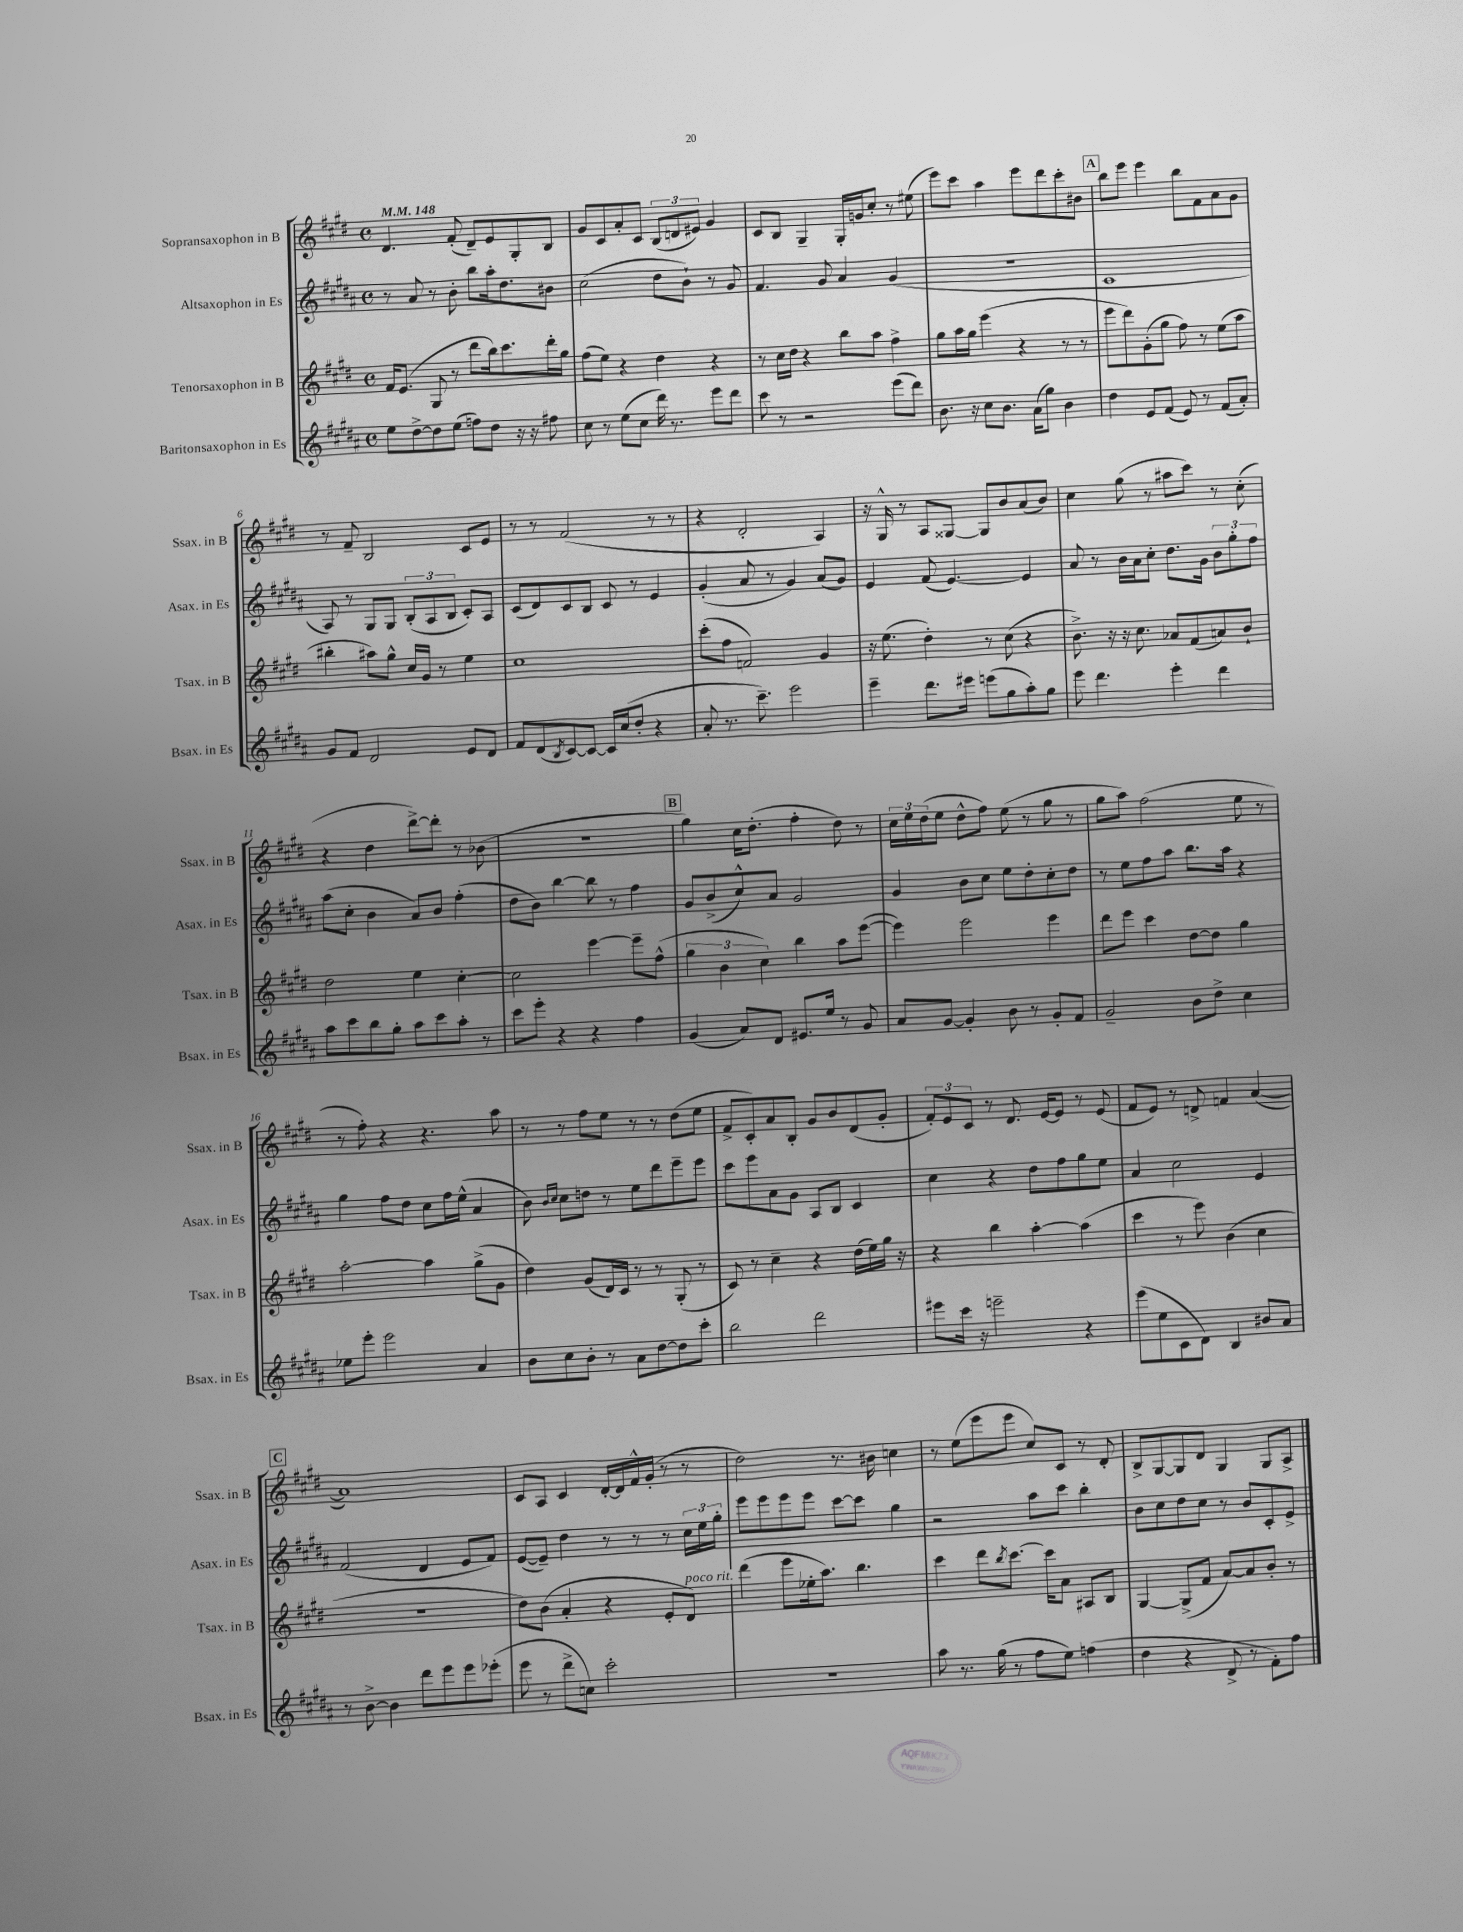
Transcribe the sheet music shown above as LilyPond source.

<<
\new StaffGroup <<
\new Staff = "s0" \with { instrumentName = "Sopransaxophon in B" shortInstrumentName = "Ssax. in B" } {
    \clef treble \key e \major \defaultTimeSignature \time 4/4 \tempo 4 = 148
    dis'4. fis'8-.( dis'8--) e'8 gis8-. b8 |
    gis'8 cis'8 a'8-. cis'8 \tuplet 3/2 { b8( d'8 eis'8) } gis'4 |
    cis'8 b8 gis4-- gis16-. g'16 cis''8-. r8 eis''8( |
    e'''8) cis'''8 a''4 e'''8 dis'''8 cis'''8-. bis'8 |
    \mark \markup { \box "A" } b''8 e'''8 e'''4 b''8 fis'8 a'8 gis'8 |
    r8 fis'8-- b2 cis'8 e'8 |
    r8 r8 fis'2( r8 r8 |
    r4 dis'2-. a4) |
    r16 gis16-^ r8 a8 gisis8~ gisis8 b'8 a'8( b'8) |
    cis''4 gis''8( r8 ais''8 cis'''8) r8 cis''8-.( |
    r4 dis''4 dis'''8~->) dis'''8-. r8 bes'8( |
    R1 |
    \mark \markup { \box "B" } gis''4) cis''16 dis''8.-.( fis''4-. dis''8) r8 |
    \tuplet 3/2 { cis''16 e''16 dis''16( } e''8 dis''8-^ fis''8) e''8( r8 gis''8 r8 |
    gis''8 a''8) fis''2( e''8 r8 |
    r8 fis''8-.) r4 r4. a''8 |
    r8 r8 fis''8 e''8 r8 r8 dis''8( e''8 |
    fis'8-> cis'8-.) a'8 b8-. gis'8 b'8 dis'8( gis'8-. |
    \tuplet 3/2 { fis'8-.) e'8 cis'8 } r8 dis'8. e'16~ e'8 r8 e'8( |
    fis'8 e'8) r8 d'8-> f'4 a'4~( |
    \mark \markup { \box "C" } a'1) |
    cis'8 a8 cis'4 dis'16~-. dis'16 fis'16-^ gis'16-.( r8 r8 |
    dis''2) r8. bis'16 c''4 |
    r8 e''8( e'''8 e'''8 cis''8) cis'8 r8 dis'8-. |
    b8-> gis8~ gis8 dis'8 gis4 gis8 a8-> \bar "|." |
}
\new Staff = "s1" \with { instrumentName = "Altsaxophon in Es" shortInstrumentName = "Asax. in Es" } {
    \clef treble \key b \major \defaultTimeSignature \time 4/4
    r8 ais'8 r8 b'8-. b''8 ais''16-. dis''8. bis'8 |
    cis''2( dis''8 b'8-!) r8 gis'8 |
    fis'4. gis'8 ais'4 gis'4( |
    R1 |
    \mark \markup { \box "A" } cis'1 |
    ais8) r8 gis8 gis8 \tuplet 3/2 { b8-.( ais8 b8 } cis'8-.) ais8 |
    cis'8( dis'8) cis'8 b8 cis'8 r8 e'4 |
    gis'4-.( ais'8 r8 gis'4) ais'8( gis'8) |
    e'4 fis'8( e'4.~) e'4 |
    ais'8 r8 b'16 ais'16 cis''8-. dis''8. gis'16 \tuplet 3/2 { b'8 gis''8-. fis''8 } |
    ais''8( cis''8-. b'4 ais'8) b'8 fis''4-.( |
    dis''8 b'8) b''4~ b''8 r8 fis''4 |
    \mark \markup { \box "B" } gis'8 b'8->( cis''8-^) ais'8 gis'2 |
    gis'4 b'8 cis''8 e''8 dis''8-. cis''8-. dis''8 |
    r8 e''8 fis''8 ais''8 b''8. ais''16 r4 |
    gis''4 fis''8 dis''8 cis''8 fis''16 e''16-^( ais'4 |
    b'8) \grace { b'16 cis''16 } cis''8 d''8 r8 e''8 dis'''8 e'''8-- e'''8 |
    cis'''8 e'''8 ais'8 gis'8 ais8 b8 cis'4 |
    cis''4 r4 dis''8 fis''8 gis''8 e''8 |
    ais'4 cis''2 e'4 |
    \mark \markup { \box "C" } fis'2( dis'4 e'8 fis'8) |
    e'8~( e'8--) dis''4 r8 r8 r8 \tuplet 3/2 { cis''16 e''16 gis''16-. } |
    e'''8 e'''8 e'''8 e'''8 cis'''8~ cis'''8 gis''4 |
    r2 ais''8 cis'''8 b''4-. |
    b'8 cis''8 dis''8 cis''8 r8 b'8 cis'8-. e'8-> \bar "|." |
}
\new Staff = "s2" \with { instrumentName = "Tenorsaxophon in B" shortInstrumentName = "Tsax. in B" } {
    \clef treble \key e \major \defaultTimeSignature \time 4/4
    fis'16 e'8.( gis8 r8 dis'''8 b''16) cis'''8. dis'''16-. gis''16 |
    fis''8( e''8) r4 dis''4 r4 |
    r8 cis''16 dis''16 r4 b''8 a''8 fis''4-> |
    gis''8 a''16 gis''16 e'''4( r4 r8 r8 |
    \mark \markup { \box "A" } e'''8 dis'''8) gis'8-.( gis''8 fis''8) r8 e''8( a''8 |
    bis''4-. ais''8) gis''8-^ cis''16 gis'16 r8 e''4 |
    cis''1 |
    cis'''8-.( fis''8 f'2) gis'4 |
    r16 e''8.( dis''4-.) r8 cis''8( r4 |
    b'8.->) r16 r16 cis''8. aes'8 fis'8( a'8) b'8-! |
    dis''2 e''4 cis''4~-. |
    cis''2 e'''4~ e'''8-- fis''8-^( |
    \mark \markup { \box "B" } \tuplet 3/2 { gis''4 b'4 cis''4) } b''4 a''8 e'''8~( |
    e'''4) e'''2 e'''4 |
    dis'''8 e'''8 cis'''4 dis''8~ dis''8 gis''4 |
    a''2~-. a''4 gis''8->( gis'8 |
    dis''4) gis'8( dis'16) cis'16 r8 r8 gis8-.( r8 |
    cis'8) r8 cis''4-- r4 dis''16( e''16) gis''16 r16 |
    r4 b''4 a''4~-. a''4( |
    cis'''4 r8 e'''8) b'4( cis''4 |
    \mark \markup { \box "C" } R1 |
    dis''8) b'8( a'4-. r4 e'8-. dis'8^\markup { \italic "poco rit." }) |
    dis'''4( e'''8 ees''16-. a''8.) b''4. |
    cis'''4 dis'''8 \acciaccatura { b''8 } cis'''8.~ cis'''16 a'8 ais8 b8 |
    gis4~ gis8->( fis'8 a'8~) a'8 b'8-. r8 \bar "|." |
}
\new Staff = "s3" \with { instrumentName = "Baritonsaxophon in Es" shortInstrumentName = "Bsax. in Es" } {
    \clef treble \key b \major \defaultTimeSignature \time 4/4
    e''8 dis''8~-> dis''8 e''8( f''8) dis''8 r16 r16 fis''8 |
    cis''8 r8 e''8( cis''8 dis'''16) r8. e'''8 dis'''8 |
    cis'''8 r8 r2 e'''8( dis'''8) |
    b'8. r16 cis''8 b'8. ais'16( gis''8) b'4 |
    \mark \markup { \box "A" } dis''4 e'8 fis'8( e'8) r8 fis'8( ais'8-.) |
    gis'8 fis'8 dis'2 e'8 dis'8 |
    fis'8 dis'8( \acciaccatura { b8 } cis'8~) cis'8~ cis'16 cis''16( dis''8-. r4 |
    ais'8-. r8. cis'''8.--) e'''2 |
    e'''4-- dis'''8. eis'''16 e'''8( gis''8 ais''8-.) gis''8 |
    e'''8 dis'''4. e'''4-. dis'''4 |
    ais''8 cis'''8 b''8 gis''8-. ais''8 cis'''8 ais''8-. r8 |
    cis'''8 e'''8-. r4 r4 fis''4 |
    \mark \markup { \box "B" } gis'4( ais'8) dis'8 eis'8. e''16 r8 gis'8 |
    ais'8 gis'8~ gis'4-. b'8 r8 gis'8-. fis'8 |
    gis'2-- b'8 dis''8-> cis''4 |
    ees''8 e'''8-. e'''2 ais'4 |
    b'8 cis''8 b'8-. r8 ais'8 dis''8~ dis''8 cis'''8-. |
    b''2 dis'''2 |
    eis'''8 cis'''16 r16 e'''2-- r4 |
    e'''8( e''8 cis'8 dis'8) b4 bis'8 ais'8 |
    \mark \markup { \box "C" } r8 b'8~-> b'4 dis'''8 e'''8 e'''8 ees'''8-.( |
    e'''8 r8 dis'''8-> c''8) cis'''2-. |
    r1 |
    ais''8 r8. gis''16( r8 fis''8 e''8) f''4( |
    dis''4 r4 dis'8-> r8 fis'8-.) fis''8 \bar "|." |
}
>>
>>
